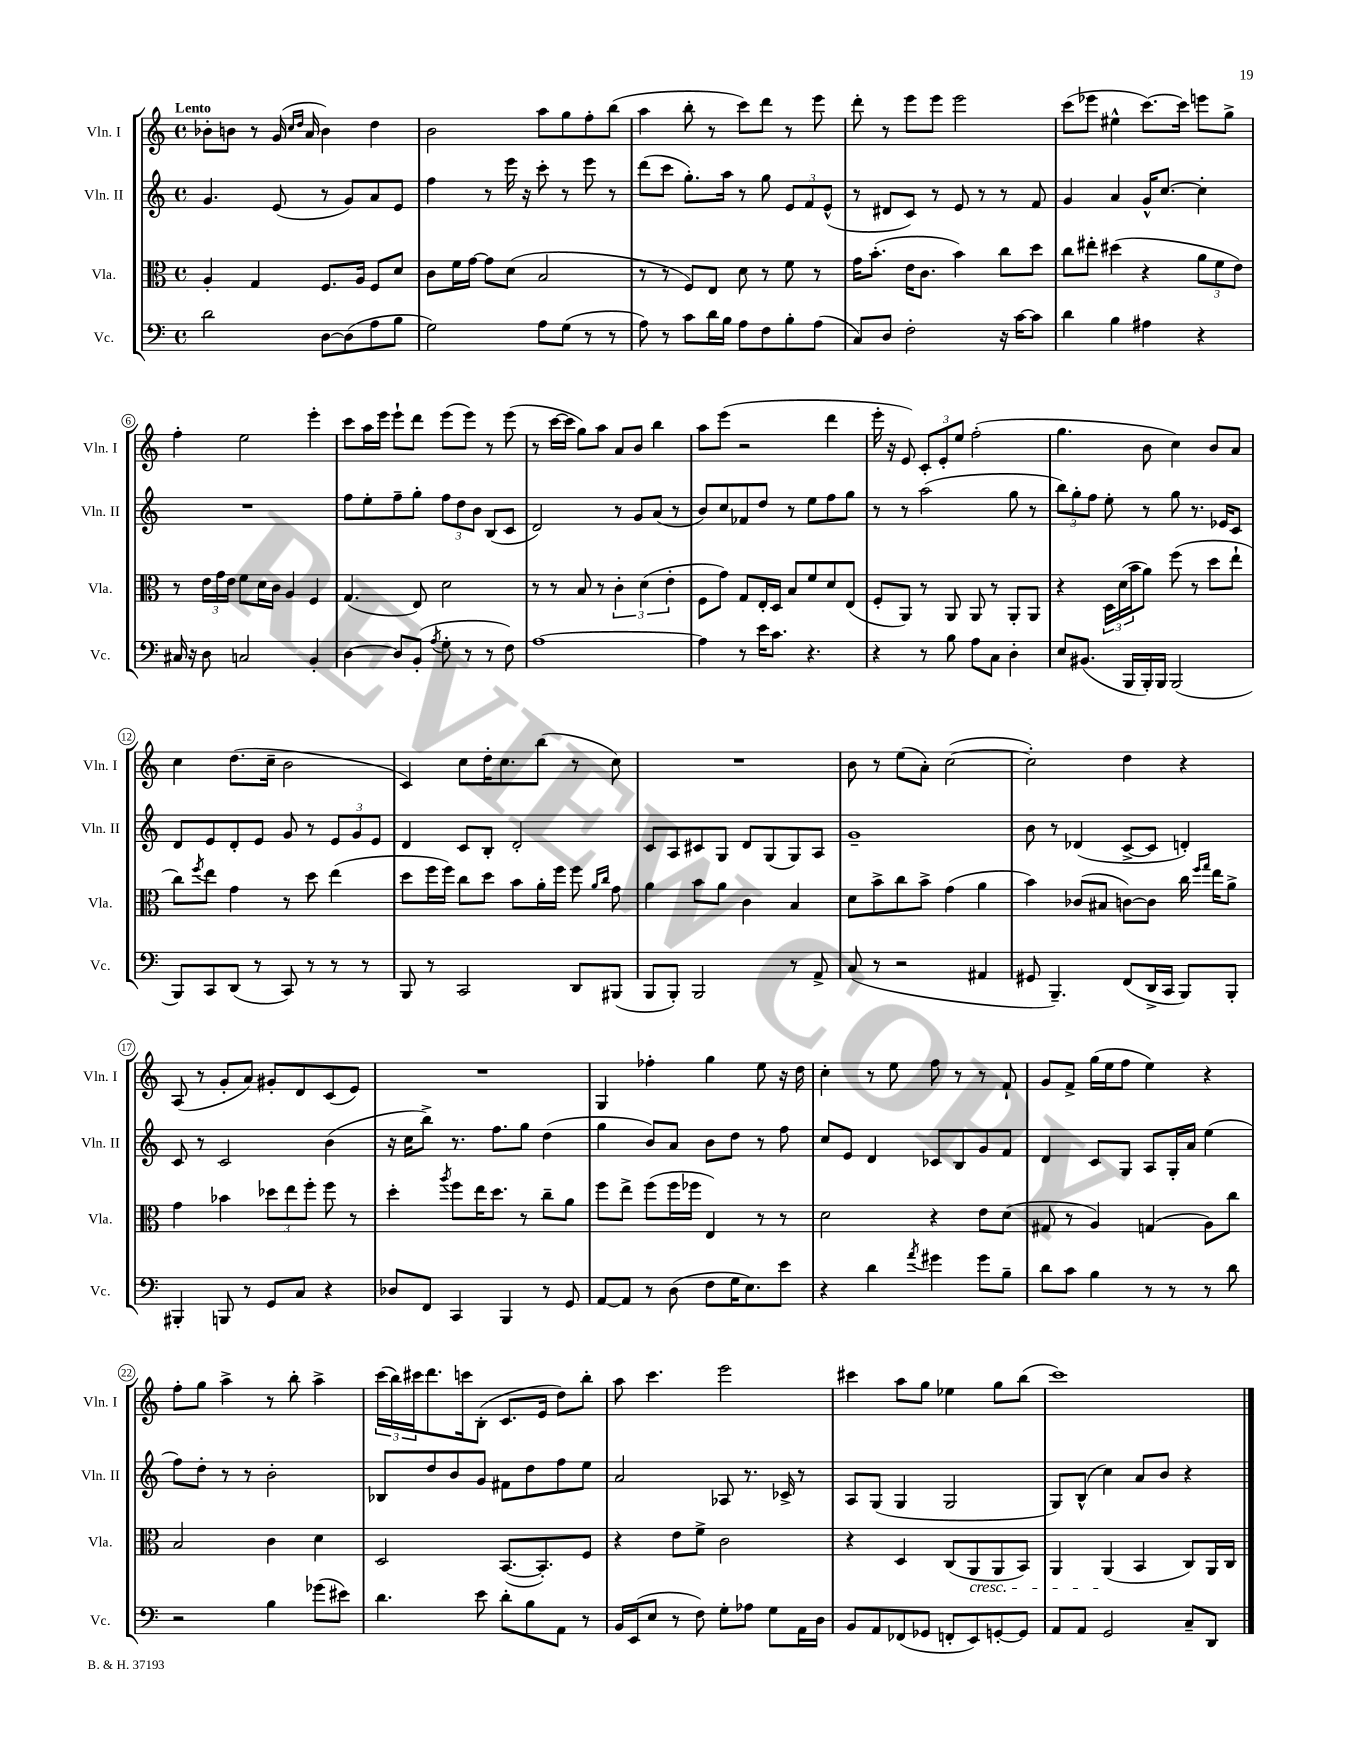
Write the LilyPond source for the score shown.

<<
\new StaffGroup <<
\new Staff = "s0" \with { instrumentName = "Vln. I" shortInstrumentName = "Vln. I" } {
    \clef treble \key c \major \defaultTimeSignature \time 4/4 \tempo "Lento"
    bes'8-. b'8 r8 g'16( \grace { c''16 d''16 } a'16 b'4) d''4 |
    b'2 a''8 g''8 f''8-. b''8( |
    a''4 b''8-. r8 c'''8) d'''8 r8 e'''8 |
    d'''8-. r8 e'''8 e'''8 e'''2 |
    c'''8( ees'''8 eis''4-^ c'''8.~) c'''16 e'''8 g''8-> |
    f''4-. e''2 e'''4-. |
    c'''8 a''16 e'''16 e'''8-! d'''8 e'''8( e'''8) r8 e'''8( |
    r8 c'''16~ c'''16 g''8) a''8 a'8 b'8 b''4 |
    a''8 e'''8( r2 d'''4 |
    e'''16-. r16 e'8) \tuplet 3/2 { c'8-. e'8-. e''8 } f''2-.( |
    g''4. b'8 c''4) b'8 a'8 |
    c''4 d''8.( c''16-- b'2 |
    c'4) c''8 d''16-. c''8. b''8( r8 c''8) |
    R1 |
    b'8 r8 e''8( a'8-.) c''2~( |
    c''2-.) d''4 r4 |
    a8( r8 g'8-. a'8) gis'8-. d'8 c'8( e'8) |
    R1 |
    g4 fes''4-. g''4 e''8 r16 d''16 |
    c''4-. r8 e''8 f''8 r8 r8 f'8-! |
    g'8 f'8-> g''16( e''16 f''8 e''4) r4 |
    f''8-. g''8 a''4-> r8 b''8-. a''4-> |
    \tuplet 3/2 { c'''16( b''16) cis'''16 } d'''8. c'''16 b8-.( c'8. e'16 d''8) b''8-. |
    a''8 c'''4. e'''2 |
    cis'''4 a''8 g''8 ees''4 g''8 b''8( |
    c'''1) \bar "|." |
}
\new Staff = "s1" \with { instrumentName = "Vln. II" shortInstrumentName = "Vln. II" } {
    \clef treble \key c \major \defaultTimeSignature \time 4/4
    g'4. e'8( r8 g'8) a'8 e'8 |
    f''4 r8 e'''16 r16 c'''8-. r8 e'''8 r8 |
    d'''8( c'''8 g''8.-.) a''16 r8 g''8 \tuplet 3/2 { e'8 f'8 e'8-^( } |
    r8 dis'8 c'8) r8 e'8 r8 r8 f'8 |
    g'4 a'4 g'16-^ c''8.~ c''4-. |
    R1 |
    f''8 e''8-. f''8-- g''8-. \tuplet 3/2 { f''8 d''8 b'8 } b8( c'8 |
    d'2) r8 g'8 a'8( r8 |
    b'8) c''8 fes'8 d''8 r8 e''8 f''8 g''8 |
    r8 r8 a''2( g''8 r8 |
    \tuplet 3/2 { b''8) g''8-. f''8 } e''8-. r8 g''8 r8. ees'16 c'8 |
    d'8 e'8 d'8-. e'8 g'8 r8 \tuplet 3/2 { e'8 g'8 e'8 } |
    d'4 c'8 b8-. d'2-. |
    c'8 a8 cis'8 g8 d'8 g8( g8) a8 |
    g'1-- |
    b'8 r8 des'4( c'8~-> c'8 d'4-.) |
    c'8 r8 c'2 b'4( |
    r16 c''16 b''8->) r8. f''8. g''8 d''4( |
    g''4 b'8) a'8 b'8 d''8 r8 f''8 |
    c''8 e'8 d'4 ces'8 b8 g'8 f'8 |
    d'4 c'8 g8 a8 g16-. a'16 e''4( |
    f''8) d''8-. r8 r8 b'2-. |
    bes8 d''8 b'8 g'8 fis'8 d''8 f''8 e''8 |
    a'2 aes8 r8. ces'16-> r8 |
    a8 g8( g4 g2 |
    g8) b8-^( c''4) a'8 b'8 r4 \bar "|." |
}
\new Staff = "s2" \with { instrumentName = "Vla." shortInstrumentName = "Vla." } {
    \clef alto \key c \major \defaultTimeSignature \time 4/4
    a4-. g4 f8. a16 f8 d'8 |
    c'8 f'16 g'16~ g'8 d'8( b2 |
    r8 r8 f8) e8 d'8 r8 f'8 r8 |
    g'16 b'8.-.( e'16 c'8. b'4) c''8 d''8 |
    c''8 eis''8-. dis''4( r4 \tuplet 3/2 { a'8 f'8 e'8) } |
    r8 \tuplet 3/2 { e'16 g'16 e'16 } f'8 d'16 c'16 a4 f4 |
    g4.( e8) d'2 |
    r8 r8 b8 r8 \tuplet 3/2 { c'4-. d'4( e'4-. } |
    f8 g'8) g8 e16-. d16 b8 f'8 d'8 e8( |
    f8-. a,8) r8 a,8 a,8 r8 a,8-. a,8 |
    r4 \tuplet 3/2 { d16 d'16( b'16 } a'8) f''8( r8 d''8 e''8-! |
    c''8) \acciaccatura { f''8 } e''8 g'4 r8 d''8 e''4( |
    d''8 f''16 f''16) c''8 d''8 b'8 a'16-. f''16 f''8 \grace { a'16 c''16 } g'8 |
    a'4 b'8 a'8 c'4 b4 |
    d'8 b'8-> c''8 b'8-> g'4( a'4 |
    b'4) ces'8( bis8 c'8~) c'8 c''16 \grace { f''16 g''16 } e''16 a'8-> |
    g'4 bes'4 \tuplet 3/2 { des''8 e''8 f''8-. } f''8 r8 |
    d''4-. \acciaccatura { a''8 } f''8 e''16 d''8. r8 c''8-- a'8 |
    f''8 e''8-> f''8( f''16 fes''16 e4) r8 r8 |
    d'2 r4 e'8 d'8( |
    gis8 r8 a4) g4( a8) c''8 |
    b2 c'4 d'4 |
    d2 b,8.~( b,8.-.) f8 |
    r4 e'8 f'8-> c'2 |
    r4 d4 c8( a,8\cresc a,8 b,8) |
    a,4 a,4\!( b,4 c8) a,16 c16 \bar "|." |
}
\new Staff = "s3" \with { instrumentName = "Vc." shortInstrumentName = "Vc." } {
    \clef bass \key c \major \defaultTimeSignature \time 4/4
    d'2 d8~ d8( a8 b8 |
    g2) a8 g8( r8 r8 |
    a8) r8 c'8 d'16 b16 a8 f8 b8-. a8( |
    c8) d8 f2-. r16 c'16~ c'8 |
    d'4 b4 ais4 r4 |
    cis16 r16 d8 c2 b,4-. |
    d4~ d8 b,8-.( \acciaccatura { a8 } g8-. r8 r8 f8) |
    a1~ |
    a4 r8 e'16 c'8. r4. |
    r4 r8 b8 a8 c8 d4-. |
    e8 bis,8.( b,,16 b,,16-.) b,,16 b,,2( |
    b,,8) c,8 d,8( r8 c,8) r8 r8 r8 |
    b,,8 r8 c,2 d,8 bis,,8( |
    b,,8 b,,8-.) b,,2 r8 a,8-> |
    c8( r8 r2 ais,4 |
    gis,8 b,,4.--) f,8( d,16-> c,16 b,,8) b,,8-. |
    bis,,4-. b,,8 r8 g,8 c8 r4 |
    des8 f,8 c,4 b,,4 r8 g,8 |
    a,8~ a,8 r8 d8( f8 g16 e8.) e'8 |
    r4 d'4 \acciaccatura { a'8 } gis'4 gis'8 b8-- |
    d'8 c'8 b4 r8 r8 r8 d'8 |
    r2 b4 ges'8( eis'8) |
    d'4. e'8 d'8-. b8 a,8 r8 |
    b,16 e,16( e8 r8 f8) g8-. aes8 g8 a,16 d16 |
    b,8 a,8 fes,8( ges,8 f,8-. e,8) g,8~-. g,8 |
    a,8 a,8 g,2 c8-- d,8 \bar "|." |
}
>>
>>
\layout { \context { \Score \override BarNumber.stencil = #(make-stencil-circler 0.1 0.3 ly:text-interface::print) } }
